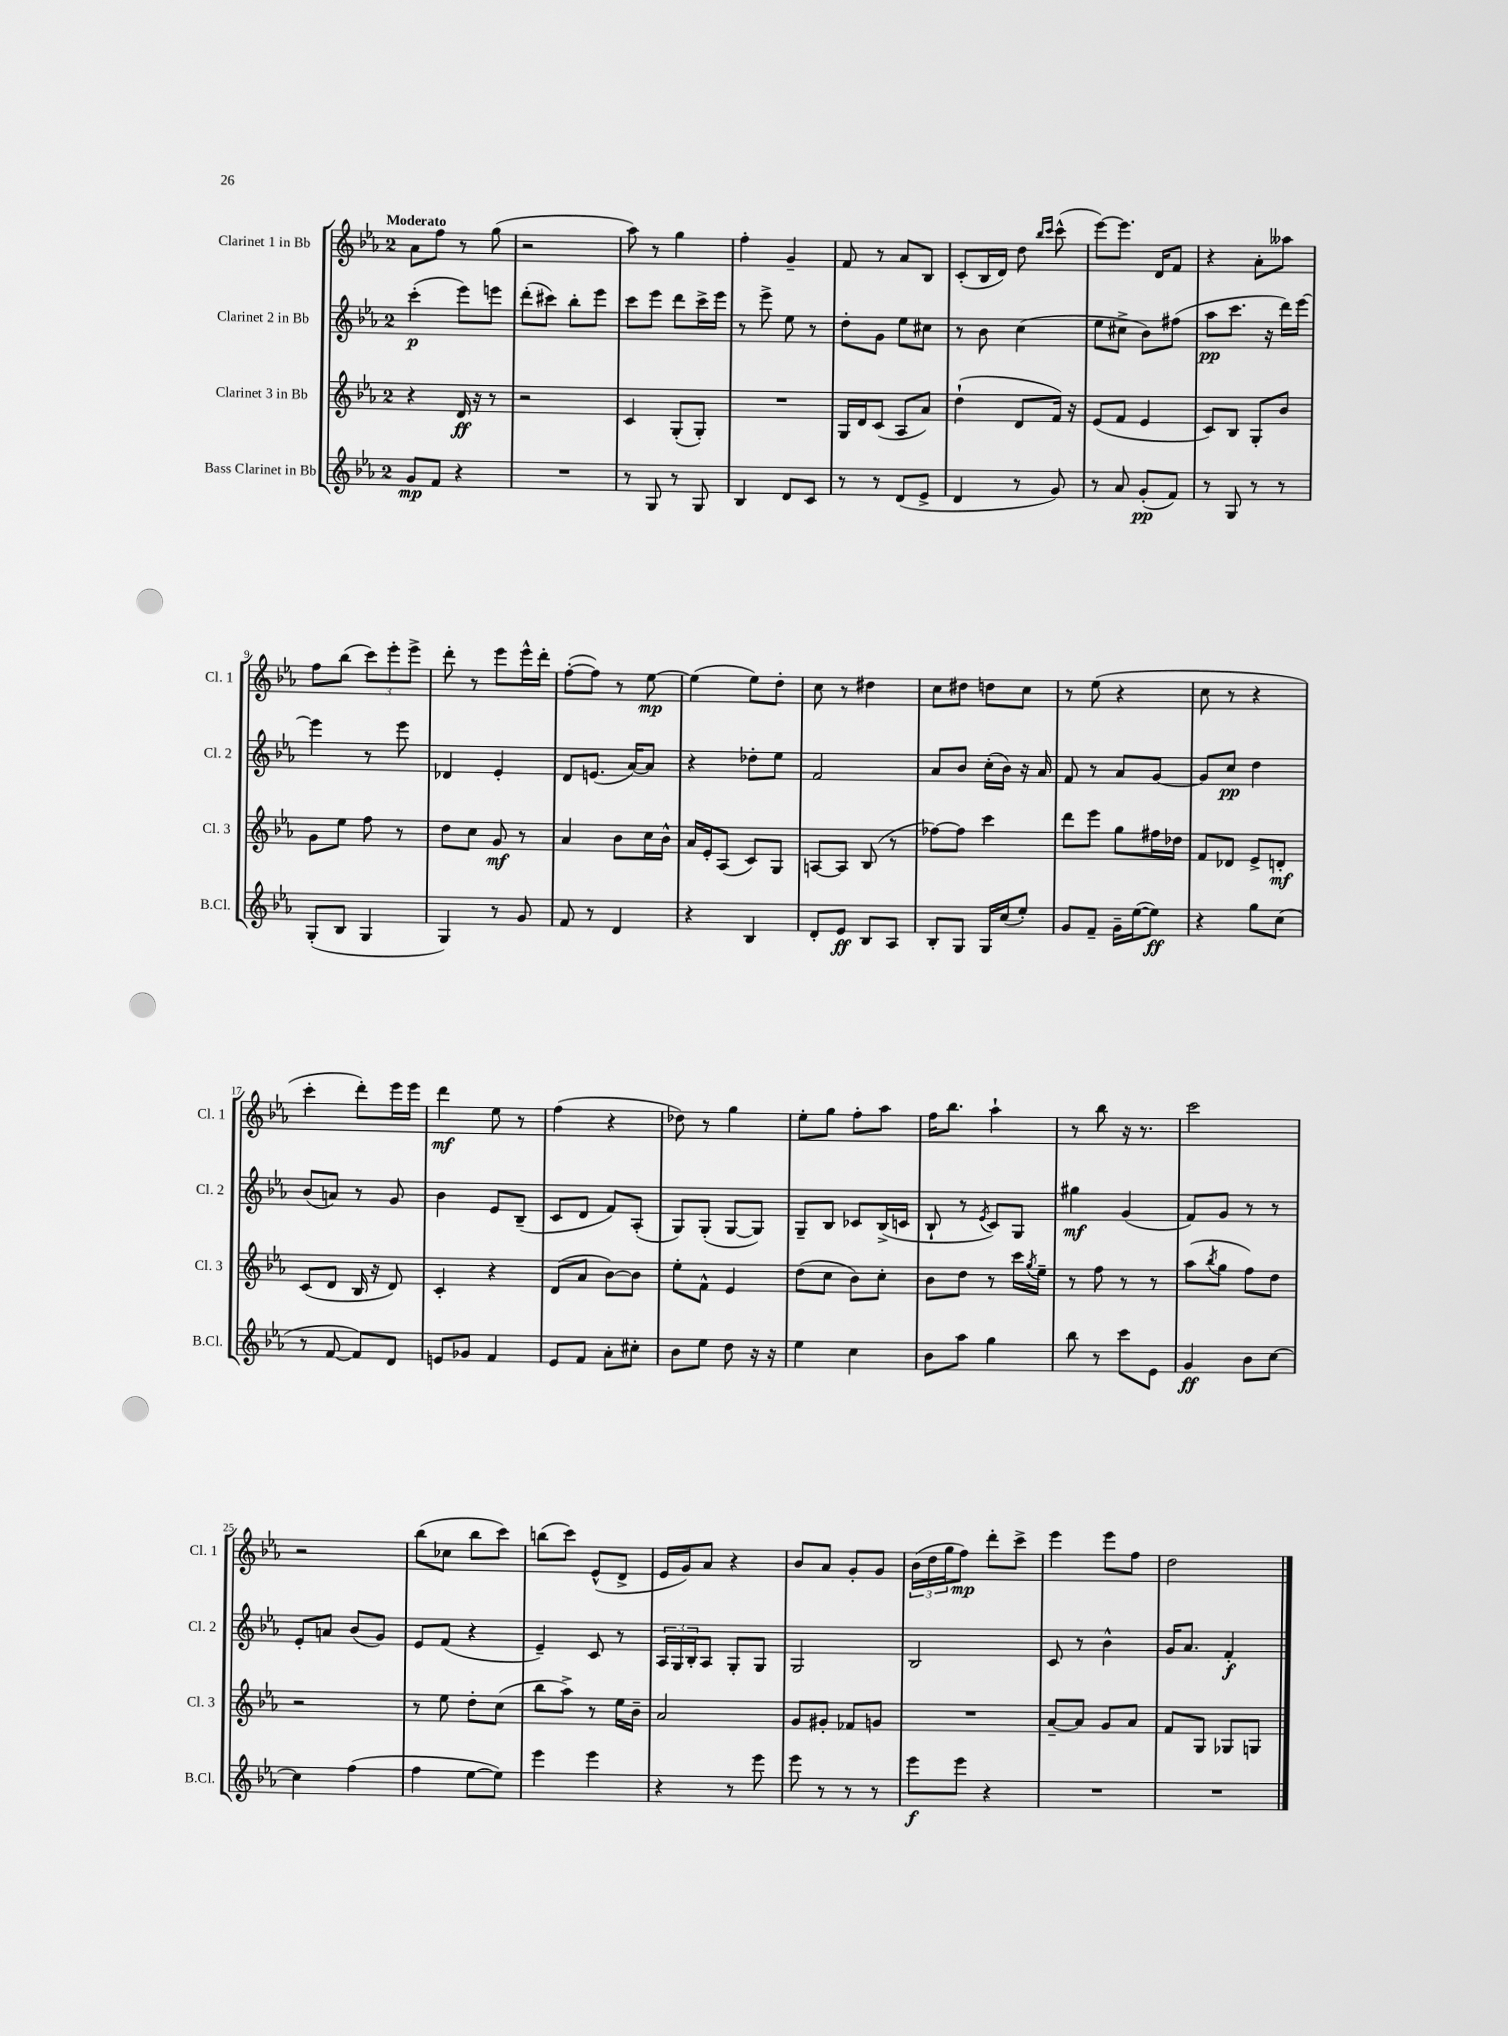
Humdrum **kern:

**kern	**dynam	**kern	**dynam	**kern	**dynam	**kern	**dynam
*part4	*part4	*part3	*part3	*part2	*part2	*part1	*part1
*staff4	*staff4	*staff3	*staff3	*staff2	*staff2	*staff1	*staff1
*I"Bass Clarinet in Bb	*	*I"Clarinet 3 in Bb	*	*I"Clarinet 2 in Bb	*	*I"Clarinet 1 in Bb	*
*I'B.Cl.	*	*I'Cl. 3	*	*I'Cl. 2	*	*I'Cl. 1	*
*clefG2	*	*clefG2	*	*clefG2	*	*clefG2	*
*k[b-e-a-]	*	*k[b-e-a-]	*	*k[b-e-a-]	*	*k[b-e-a-]	*
*M2/4	*	*M2/4	*	*M2/4	*	*M2/4	*
=1	=1	=1	=1	=1	=1	=1	=1
!	!	!	!	!	!	!LO:TX:a:B:t=Moderato	!
8g/L	mp	4r	.	(4ccc'\	p	8a-\L	.
8f/J	.	.	.	.	.	8ff\J	.
4r	.	16d/	ff	8eee-\L)	.	8r	.
.	.	16r	.	.	.	.	.
.	.	8r	.	8eeen\J	.	(8gg\	.
=2	=2	=2	=2	=2	=2	=2	=2
2r	.	2r	.	(8ddd'\L	.	2r	.
.	.	.	.	8ccc#X\J)	.	.	.
.	.	.	.	8bb-'\L	.	.	.
.	.	.	.	8eee-\J	.	.	.
=3	=3	=3	=3	=3	=3	=3	=3
8r	.	4c/	.	8ccc\L	.	8aa-\)	.
8G/	.	.	.	8eee-\J	.	8r	.
8r	.	(8G'/L	.	8ddd\L	.	4gg\	.
8G/	.	8G'/J)	.	16ccc^\L	.	.	.
.	.	.	.	16eee-\JJ	.	.	.
=4	=4	=4	=4	=4	=4	=4	=4
4B-/	.	2r	.	8r	.	4ff'\	.
.	.	.	.	8eee-^\	.	.	.
8d/L	.	.	.	8ee-\	.	4g~/	.
8c/J	.	.	.	8r	.	.	.
=5	=5	=5	=5	=5	=5	=5	=5
8r	.	16G/LL	.	8dd'\L	.	8f/	.
.	.	16d/J	.	.	.	.	.
8r	.	(8c/J	.	8g\J	.	8r	.
(8d/L	.	8A-/L	.	8ee-\L	.	8a-/L	.
8e-^/J	.	8a-/J)	.	8cc#X\J	.	8B-/J	.
=6	=6	=6	=6	=6	=6	=6	=6
4d/	.	(4dd`\	.	8r	.	(8c'/L	.
.	.	.	.	8b-\	.	16B-/L	.
.	.	.	.	.	.	16d/JJ)	.
8r	.	8d/L	.	(4cc\	.	8dd\	.
.	.	.	.	.	.	16qqbb-/LL	.
.	.	.	.	.	.	16qqccc/JJ	.
8g/)	.	16f/Jk)	.	.	.	(8ccc^^\	.
.	.	16r	.	.	.	.	.
=7	=7	=7	=7	=7	=7	=7	=7
8r	.	(8e-/L	.	8ee-\L	.	[8eee-\L)	.
8a-/	.	8f/J	.	8cc#X^\J	.	8.eee-\J]	.
(8g'/L	pp	4e-/	.	8b-\L)	.	.	.
.	.	.	.	.	.	16d/KL	.
8f/J)	.	.	.	(8ff#X\J	.	8f/J	.
=8	=8	=8	=8	=8	=8	=8	=8
8r	.	8c/L)	.	8aa-\L	pp	4r	.
8G/	.	8B-/J	.	8.ccc\J	.	.	.
8r	.	8G'/L	.	.	.	8a-'\L	.
.	.	.	.	16r	.	.	.
8r	.	8b-/J	.	16ddd\LL)	.	8aa--X\J	.
.	.	.	.	[16eee-\JJ	.	.	.
!!LO:LB:g=z
=9	=9	=9	=9	=9	=9	=9	=9
(8G'/L	.	8g\L	.	4eee-\]	.	8ff\L	.
8B-/J	.	8ee-\J	.	.	.	(8bb-\J	.
4G/	.	8ff\	.	8r	.	12ccc\L)	.
.	.	.	.	.	.	12eee-'\	.
.	.	8r	.	8eee-\	.	.	.
.	.	.	.	.	.	12eee-^\J	.
=10	=10	=10	=10	=10	=10	=10	=10
4G/)	.	8dd\L	.	4d-X/	.	8ddd'\	.
.	.	8cc\J	.	.	.	8r	.
8r	.	8g/	mf	4e-'/	.	8eee-\L	.
8g/	.	8r	.	.	.	16eee-^^\L	.
.	.	.	.	.	.	16ddd'\JJ	.
=11	=11	=11	=11	=11	=11	=11	=11
8f/	.	4a-/	.	8d/L	.	([8ff'\L	.
8r	.	.	.	(8.en/J	.	8ff\J])	.
4d/	.	8b-\L	.	.	.	8r	.
.	.	.	.	[16a-/KL)	.	.	.
.	.	16cc\L	.	8a-/J]	.	[8ee-\	mp
.	.	16b-^^\JJ	.	.	.	.	.
=12	=12	=12	=12	=12	=12	=12	=12
4r	.	16a-/LL	.	4r	.	(4ee-\]	.
.	.	16e-'/J	.	.	.	.	.
.	.	(8A-/J	.	.	.	.	.
4B-/	.	8c/L)	.	8dd-X'\L	.	8ee-\L)	.
.	.	8G/J	.	8ee-\J	.	8dd'\J	.
=13	=13	=13	=13	=13	=13	=13	=13
8d'/L	.	[8An/L	.	2f/	.	8cc\	.
8e-/J	ff	8A/J]	.	.	.	8r	.
8B-/L	.	(8B-/	.	.	.	4dd#X\	.
8A-/J	.	8r	.	.	.	.	.
=14	=14	=14	=14	=14	=14	=14	=14
8B-'/L	.	[8ff-X\L)	.	8a-/L	.	8cc\L	.
8G/J	.	8ff-\J]	.	8b-/J	.	8dd#X\J	.
16G/LL	.	4ccc\	.	(16cc'\LL	.	8ddn\L	.
(16cc/J	.	.	.	16b-\JJ)	.	.	.
8ee-'/J)	.	.	.	16r	.	8cc\J	.
.	.	.	.	16a-/	.	.	.
=15	=15	=15	=15	=15	=15	=15	=15
8g/L	.	8ddd\L	.	8f/	.	8r	.
8f~/J	.	8eee-\J	.	8r	.	(8ee-\	.
16g~\LL	.	8gg\L	.	8a-/L	.	4r	.
([16ee-\J	.	.	.	.	.	.	.
8ee-\J])	ff	16ff#X\L	.	[8g/J	.	.	.
.	.	16dd-X\JJ	.	.	.	.	.
=16	=16	=16	=16	=16	=16	=16	=16
4r	.	8f/L	.	8g/L]	.	8cc\	.
.	.	8d-X/J	.	8cc/J	pp	8r	.
8gg\L	.	8e-^/L	.	4dd\	.	4r	.
(8cc\J	.	8dn'/J	mf	.	.	.	.
!!LO:LB:g=z
=17	=17	=17	=17	=17	=17	=17	=17
8r	.	(8c/L	.	(8b-/L	.	4ccc'\	.
[8f/	.	8d/J	.	8an/J)	.	.	.
8f/L])	.	16B-/	.	8r	.	8ddd'\L)	.
.	.	16r	.	.	.	.	.
8d/J	.	8d/)	.	8g/	.	16eee-\L	.
.	.	.	.	.	.	16eee-\JJ	.
=18	=18	=18	=18	=18	=18	=18	=18
8en/L	.	4c'/	.	4b-\	.	4ddd\	mf
8g-X/J	.	.	.	.	.	.	.
4f/	.	4r	.	8e-/L	.	8ee-\	.
.	.	.	.	(8B-~/J	.	8r	.
=19	=19	=19	=19	=19	=19	=19	=19
8e-/L	.	(8d/L	.	8c/L	.	(4ff\	.
8f/J	.	8a-/J	.	8d/J	.	.	.
8a-'\L	.	[8b-\L)	.	8f/L)	.	4r	.
8cc#X'\J	.	8b-\J]	.	(8A-'/J	.	.	.
=20	=20	=20	=20	=20	=20	=20	=20
8b-\L	.	8ee-'\L	.	8G/L)	.	8dd-X\)	.
8ee-\J	.	8f^^\J	.	(8G'/J	.	8r	.
8dd\	.	4e-/	.	[8G/L	.	4gg\	.
16r	.	.	.	8G/J])	.	.	.
16r	.	.	.	.	.	.	.
=21	=21	=21	=21	=21	=21	=21	=21
4ee-\	.	(8dd\L	.	8G~/L	.	8ee-'\L	.
.	.	8cc\J	.	8B-/J	.	8gg\J	.
4cc\	.	8b-\L)	.	8c-X/L	.	8ff'\L	.
.	.	8cc'\J	.	(16B-^/L	.	8aa-\J	.
.	.	.	.	16cn/JJ	.	.	.
=22	=22	=22	=22	=22	=22	=22	=22
8b-\L	.	8b-\L	.	8B-`/	.	16ff\KL	.
.	.	.	.	.	.	8.bb-\J	.
8aa-\J	.	8dd\J	.	8r	.	.	.
.	.	.	.	8qe-/	.	.	.
4gg\	.	8r	.	8c/L)	.	4aa-`\	.
.	.	16ccc\LL	.	8G/J	.	.	.
.	.	8qgg/	.	.	.	.	.
.	.	16ee-~\JJ	.	.	.	.	.
=23	=23	=23	=23	=23	=23	=23	=23
8bb-\	.	8r	.	4gg#X\	mf	8r	.
8r	.	8ff\	.	.	.	8bb-\	.
8ccc\L	.	8r	.	(4g/	.	16r	.
.	.	.	.	.	.	8.r	.
8e-\J	.	8r	.	.	.	.	.
=24	=24	=24	=24	=24	=24	=24	=24
4g/	ff	(8aa-\L	.	8f/L)	.	2ccc\	.
.	.	8qbb-/	.	.	.	.	.
.	.	8gg\J	.	8g/J	.	.	.
8b-\L	.	8ff\L)	.	8r	.	.	.
[8cc\J	.	8dd\J	.	8r	.	.	.
!!LO:LB:g=z
=25	=25	=25	=25	=25	=25	=25	=25
4cc\]	.	2r	.	8e-'/L	.	2r	.
.	.	.	.	8an/J	.	.	.
(4ff\	.	.	.	(8b-/L	.	.	.
.	.	.	.	8g/J)	.	.	.
=26	=26	=26	=26	=26	=26	=26	=26
4ff\	.	8r	.	8e-/L	.	(8bb-\L	.
.	.	8ee-\	.	(8f/J	.	8cc-X\J	.
[8ee-\L	.	8dd'\L	.	4r	.	8bb-\L	.
8ee-\J])	.	(8cc\J	.	.	.	8ccc\J)	.
=27	=27	=27	=27	=27	=27	=27	=27
4eee-\	.	8bb-\L	.	4e-~/)	.	(8bbn\L	.
.	.	8aa-^\J)	.	.	.	8ccc\J)	.
4eee-\	.	8r	.	8c/	.	(8e-^^/L	.
.	.	16ee-\LL	.	8r	.	8d^/J	.
.	.	16b-~\JJ	.	.	.	.	.
=28	=28	=28	=28	=28	=28	=28	=28
4r	.	2a-/	.	24A-/LL	.	16e-/LL	.
.	.	.	.	24G/	.	.	.
.	.	.	.	.	.	16g/J)	.
.	.	.	.	24B-'/J	.	.	.
.	.	.	.	8A-/J	.	8a-/J	.
8r	.	.	.	8G'/L	.	4r	.
8eee-\	.	.	.	8G/J	.	.	.
=29	=29	=29	=29	=29	=29	=29	=29
8eee-\	.	8g/L	.	2G/	.	8b-/L	.
8r	.	8g#X'/J	.	.	.	8a-/J	.
8r	.	8f-X/L	.	.	.	8g'/L	.
8r	.	8gn/J	.	.	.	8g/J	.
=30	=30	=30	=30	=30	=30	=30	=30
8eee-\L	f	2r	.	2B-/	.	(24b-\LL	.
.	.	.	.	.	.	24dd\	.
.	.	.	.	.	.	24gg\J	.
8eee-\J	.	.	.	.	.	8ff\J)	mp
4r	.	.	.	.	.	8ddd'\L	.
.	.	.	.	.	.	8ccc^\J	.
=31	=31	=31	=31	=31	=31	=31	=31
2r	.	[8a-~/L	.	8c/	.	4eee-\	.
.	.	8a-/J]	.	8r	.	.	.
.	.	8g/L	.	4b-^^\	.	8eee-\L	.
.	.	8a-/J	.	.	.	8ff\J	.
=32	=32	=32	=32	=32	=32	=32	=32
2r	.	8f/L	.	16g/KL	.	2dd\	.
.	.	.	.	8.a-/J	.	.	.
.	.	8G/J	.	.	.	.	.
.	.	8G-X/L	.	4f'/	f	.	.
.	.	8Gn/J	.	.	.	.	.
==	==	==	==	==	==	==	==
*-	*-	*-	*-	*-	*-	*-	*-
